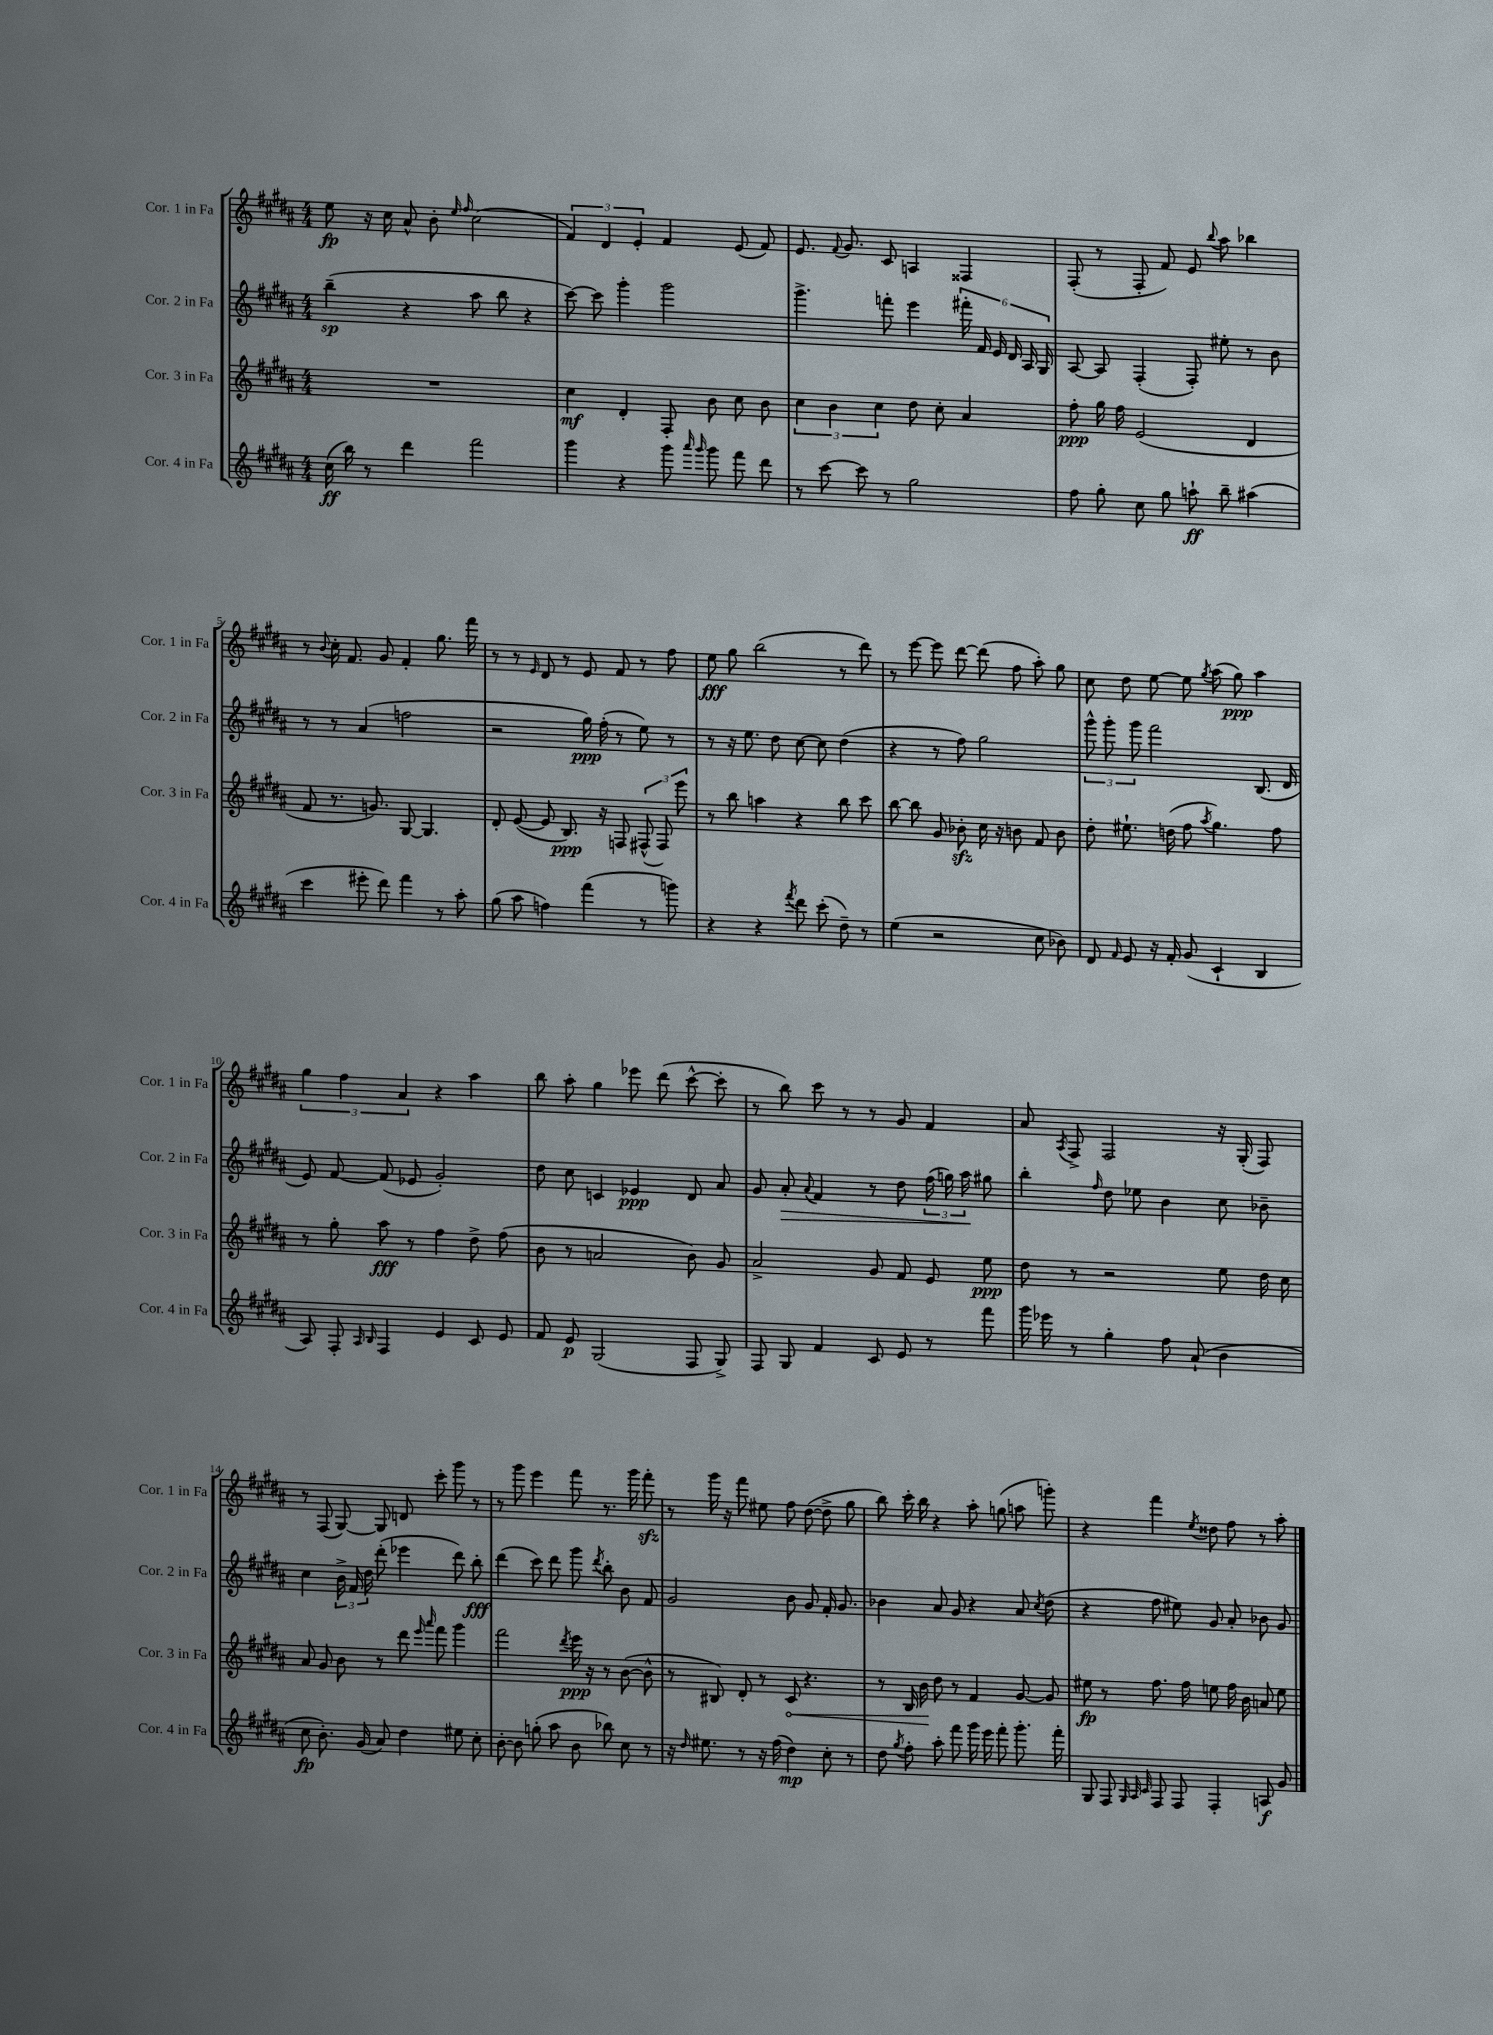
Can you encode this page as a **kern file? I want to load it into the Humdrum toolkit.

**kern	**kern	**kern	**kern
*staff4	*staff3	*staff2	*staff1
*clefG2	*clefG2	*clefG2	*clefG2
*k[f#c#g#d#a#]	*k[f#c#g#d#a#]	*k[f#c#g#d#a#]	*k[f#c#g#d#a#]
*M4/4	*M4/4	*M4/4	*M4/4
(16cc#	1r	(4bb~	8ee
16bb)	.	.	.
8r	.	.	16r
.	.	.	16cc#
4ddd#	.	4r	8a#^^
.	.	.	8b'
.	.	.	16qqee
.	.	.	16qqff#
2fff#	.	8aa#	(2cc#
.	.	8bb	.
.	.	4r	.
=	=	=	=
4ggg#	4cc#	[8ccc#)	6f#)
.	.	8ccc#]	.
.	.	.	6d#
4r	4d#'	4ggg#'	.
.	.	.	6e'
8ggg#	8F#'	2ggg#	4f#
16qqaaa#	.	.	.
16qqggg#	.	.	.
8ggg#	8b	.	.
8fff#	8cc#	.	(8e
8ddd#	8b	.	8f#)
=	=	=	=
8r	6cc#	4.ggg#^	8.e
[8ccc#	.	.	.
.	6b	.	.
.	.	.	8qqf#
.	.	.	8.g#
8ccc#]	.	.	.
.	6cc#	.	.
8r	.	8fff'	8c#
2gg#	8dd#	4eee	4A
.	8cc#'	.	.
.	4a#	24fff#'	4F##
.	.	24f#	.
.	.	24e	.
.	.	24d#	.
.	.	24A#	.
.	.	24G#	.
=	=	=	=
8ff#	8ff#'	[8A#	(8F#'
8gg#'	16gg#	8A#]	8r
.	16ff#	.	.
8cc#	(2e	(4F#'	8F#'
8gg#	.	.	8f#)
8aa`	.	8F#')	8e
.	.	.	8qqbb
8bb~	.	8ee#'	8aa#
(4aa#	4d#	8r	4bb-
.	.	8b	.
=	=	=	=
4ccc#	8f#	8r	8r
.	.	.	8qqb
.	8.r	8r	16cc#'
.	.	.	8.f#
8eee#'	.	(4a#	.
.	8.g)	.	.
8ddd#)	.	.	8g#
4fff#	[8G#	2ff	4f#'
.	4.G#]	.	.
8r	.	.	8.gg#
8aa#'	.	.	.
.	.	.	16fff#
=	=	=	=
(8gg#	8d#'	2r	8r
8aa#	([8e	.	8r
.	.	.	16qqe
4ff)	8e]	.	8d#
.	8.B)	.	8r
(4fff#	.	16gg#)	8e
.	16r	(16ff#'	.
.	8F	8r	8f#
8r	(12F#^^	8ee)	8r
.	12F#)	.	.
8ggg)	.	8r	8ff#
.	12eee	.	.
=	=	=	=
4r	8r	8r	8ee
.	8bb	16r	8gg#
.	.	8.ee	.
4r	4aa	.	(2bb
.	.	8dd#	.
8qfff#	.	.	.
8ddd#	4r	[8cc#	.
(8ccc#'	.	8cc#]	.
8dd#~)	8bb	(4dd#	8r
8r	8ccc#	.	8ddd#)
=	=	=	=
(4ee	[8bb	4r	8r
.	8bb]	.	[8eee
2r	8g#	8r	8eee]
.	8b-'	8ff#)	[8ddd#
.	16cc#	2gg#	(8ddd#]
.	16r	.	.
.	8b	.	8ff#
8cc#	8f#	.	8aa#')
8b-)	8b	.	8gg#
=	=	=	=
8d#	8dd#'	12ggg#^^	8cc#
.	.	12ggg#'	.
16qqf#	.	.	.
8e	8.ee#`	.	8dd#
.	.	12ggg#	.
16r	.	2fff#	[8ee
16f#'	(16dd	.	.
(8g#	8ff#	.	8ee]
.	8qaa#	.	8qgg#
4c#`	4.gg#)	.	(8aa#
.	.	.	8gg#)
4B	.	(8.B	4aa#
.	8ff#	.	.
.	.	16d#	.
=	=	=	=
8A#)	8r	8e)	6gg#
8F#'	8gg#'	[8f#	.
.	.	.	6ff#
16qqA#	.	.	.
16qqB	.	.	.
4F#	8aa#	(8f#]	.
.	.	.	6a#
.	8r	8e-	.
4e	4ff#	2g#')	4r
8c#	8dd#^	.	4aa#
8e	(8ff#	.	.
=	=	=	=
8f#	8b	8dd#	8bb
8e	8r	8cc#	8aa#'
(2G#	2a	4c	4gg#
.	.	4e-	8eee-
.	.	.	(8ddd#
8F#	8b)	8d#	[8ccc#^^
8G#^)	8g#	8a#	8ccc#']
=	=	=	=
8F#	2a#^	8g#	8r
8G#	.	8a#'	8bb)
.	.	8qqa#	.
4f#	.	4f#	8ccc#
.	.	.	8r
8c#	8g#	8r	8r
8e	8f#	8dd#	8g#
8r	8e	(24ff#	4f#
.	.	24gg)	.
.	.	24aa#	.
8fff#	8ee	8gg#	.
=	=	=	=
16ggg#	8dd#	4bb'	8a#
16eee-	.	.	.
.	.	.	8qA#
8r	8r	.	8F#^
.	.	16qqff#	.
4gg#'	2r	8dd#	2F#
.	.	8ee-	.
8ff#	.	4b	.
(8a#`	.	.	.
4b	8ee	8cc#	16r
.	.	.	(16G#'
.	16dd#	8b-~	8F#)
.	16cc#	.	.
=	=	=	=
8cc#	8a#	4cc#	8r
8.b')	8g#	.	(8F#
.	8b	24b^	[8G#)
.	.	24f#	.
(16g#	.	.	.
.	.	24dd#	.
8a#)	8r	(8ddd#'	8G#]
4dd#	8ddd#	4eee-	8d
.	16qqeee	.	.
.	16qqaaa#	.	.
.	8fff#	.	8ccc#'
8ee#	4ggg#	8ddd#)	8ggg#
8cc#'	.	8bb'	8r
=	=	=	=
[8b'	2fff#	(4ddd#	8r
8b]	.	.	8ggg#
(8gg'	.	8ccc#)	4eee
8aa#	.	8ddd#	.
.	8qddd#	.	.
8b	16eee	8ggg#	8fff#
.	16r	.	.
.	.	8qddd#	.
8bb-)	8r	8bb'	8.r
8cc#	([8b	8b	.
.	.	.	16ggg#
8r	8b^^]	8f#	8fff#'
=	=	=	=
16r	8r	2g#	8r
16qqdd#	.	.	.
8.ee#	.	.	.
.	8B#)	.	16ggg#
.	.	.	16r
8r	8d#'	.	8fff#
16r	8r	.	8ee#
(16ff#	.	.	.
4dd#)	8c#	8b	8ff#
.	4.r	8g#	([8dd#
8cc#'	.	16f#'	8dd#^]
.	.	8.g#	.
8r	.	.	8gg#
=	=	=	=
8dd#	8r	4b-	8bb)
8qgg#	.	.	.
8ff#'	16B	.	16ccc#'
.	16b	.	16bb
8aa#'	8dd#	8a#	4r
8fff#	8r	8g#	.
16ggg#	4f#	4r	8aa#'
16eee	.	.	.
8fff#'	.	.	(8gg
8.ggg#'	[8g#	8a#	8aa
.	.	8qcc#	.
.	8g#]	(8dd#	8ggg')
16fff#'	.	.	.
=	=	=	=
8G#	8ee#	4r	4r
8F#	8r	.	.
32qqG#	.	.	.
32qqA#	.	.	.
32qqc#	.	.	.
8F#	8.ff#	8ff#	4fff#
8F#	.	8ee#)	.
.	16ff#	.	.
.	.	.	8qee
4F#'	8ee	8g#	8dd##
.	16ff#	8a#'	8ff#
.	16b	.	.
8A	8a	8b-	8r
8g#	8ee	8g#	8aa#'
==	==	==	==
*-	*-	*-	*-
